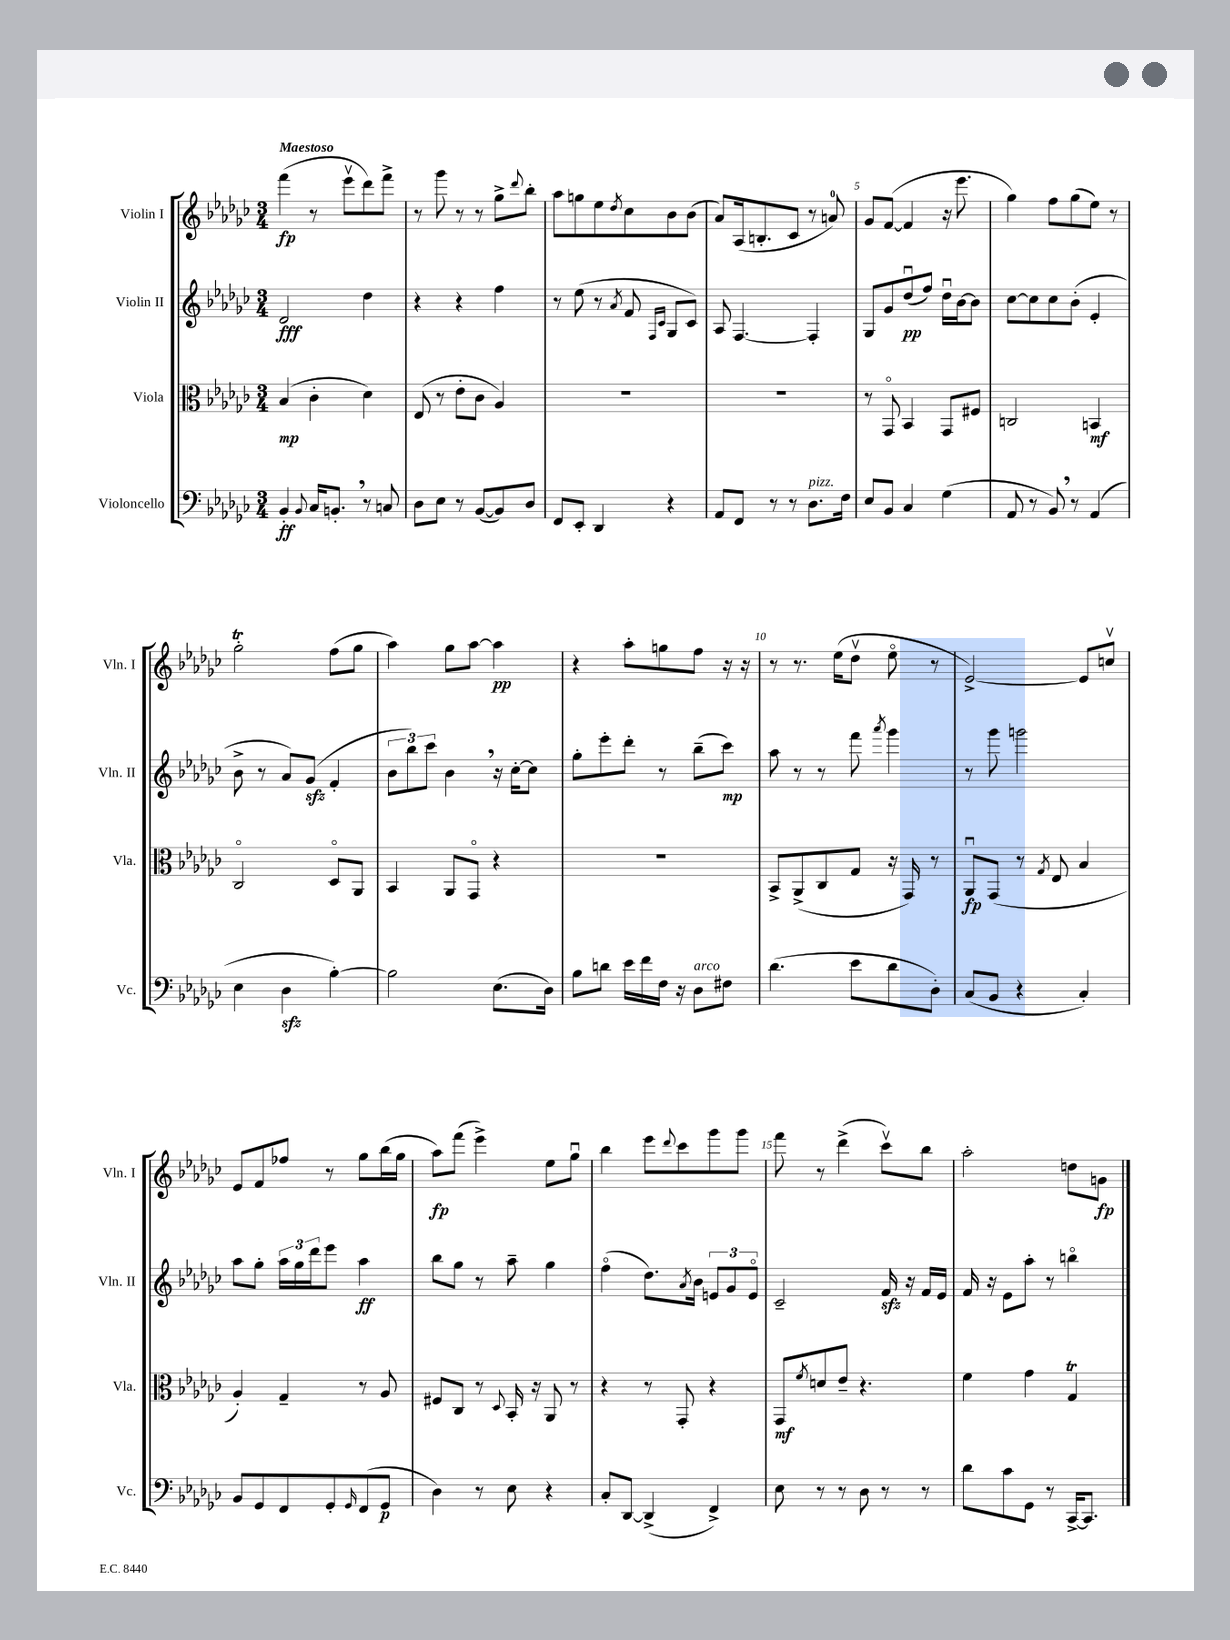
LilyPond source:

<<
\new StaffGroup <<
\new Staff = "s0" \with { instrumentName = "Violin I" shortInstrumentName = "Vln. I" } {
    \clef treble \key ges \major \numericTimeSignature \time 3/4 \tempo "Maestoso"
    f'''4\fp( r8 ees'''8\upbow des'''8) f'''8-> |
    r8 ges'''8 r8 r8 ges''8-> \appoggiatura { des'''8 } bes''8-. |
    aes''8 g''8 ees''8 \acciaccatura { des''8 } ces''8 bes'8 bes'8( |
    aes'8) aes16( b8.-. ces'8 r8 a'8-0) |
    ges'8 f'8~( f'4 r16 ees'''8. |
    ges''4) f''8 ges''8( ees''8) r8 |
    ges''2-.\trill f''8( ges''8 |
    aes''4) ges''8 aes''8~ aes''4\pp |
    r4 aes''8-. g''8 f''8 r16 r16 |
    r8 r8. ees''16( des''8\upbow ees''8\flageolet r8 |
    ees'2~->) ees'8 c''8\upbow |
    ees'8 f'8 fes''8 r8 ges''8 bes''16( ges''16 |
    aes''8\fp) f'''8( ees'''4->) ees''8 ges''8\downbow |
    bes''4 ees'''8 \appoggiatura { des'''8 } ces'''8 ges'''8 ges'''8 |
    f'''8 r8 des'''4->( ces'''8\upbow) bes''8 |
    aes''2-. d''8 g'8\fp \bar "|." |
}
\new Staff = "s1" \with { instrumentName = "Violin II" shortInstrumentName = "Vln. II" } {
    \clef treble \key ges \major \numericTimeSignature \time 3/4
    des'2\fff des''4 |
    r4 r4 f''4 |
    r8 ees''8( r8 \acciaccatura { aes'8 } f'8 \grace { f16 ces'16 } ges8 ces'8) |
    aes8 f4.~ f4-. |
    ges8 ges'8 des''8\downbow\pp( f''8) des''16\downbow bes'16~ bes'8 |
    ces''8~ ces''8 ces''8 bes'8-.( ees'4-. |
    bes'8-> r8 aes'8) ges'8\sfz( f'4-. |
    \tuplet 3/2 { bes'8 bes''8) ces'''8 } bes'4 \breathe r16 ces''16~-. ces''8 |
    ges''8-. ees'''8-. des'''8-. r8 bes''8--( ces'''8\mp) |
    aes''8 r8 r8 f'''8 \acciaccatura { aes'''8 } ges'''4 |
    r8 ges'''8 g'''2 |
    aes''8 ges''8-. \tuplet 3/2 { aes''16 ges''16 des'''16 } ees'''8 aes''4\ff |
    bes''8 ges''8 r8 aes''8-- ges''4 |
    f''4\flageolet( des''8.) \acciaccatura { aes'8 } bes'16 \tuplet 3/2 { e'8 ges'8 e'8\flageolet } |
    ces'2-- f'16\sfz r16 f'16 ees'16 |
    f'16 r16 ees'8 aes''8-. r8 b''4\flageolet \bar "|." |
}
\new Staff = "s2" \with { instrumentName = "Viola" shortInstrumentName = "Vla." } {
    \clef alto \key ges \major \numericTimeSignature \time 3/4
    bes4\mp( ces'4-. des'4) |
    ees8( r8 ees'8-. ces'8 aes4) |
    R2. |
    R2. |
    r8 ges,8\flageolet bes,4 ges,8 fis8 |
    c2 b,4\mf |
    ces2\flageolet des8\flageolet aes,8 |
    bes,4 aes,8 ges,8\flageolet r4 |
    R2. |
    bes,8-> aes,8->( ces8 ges8 r16 ges,16) r8 |
    aes,8\downbow\fp ges,8( r8 \acciaccatura { ges8 } ees8 bes4 |
    aes4-.) ges4-- r8 aes8 |
    fis8 ces8 r8 \appoggiatura { des8 } bes,16-. r16 aes,8 r8 |
    r4 r8 ges,8-. r4 |
    ges,8\mf \acciaccatura { f'8 } d'8 ees'8-- r4. |
    f'4 ges'4 ges4\trill \bar "|." |
}
\new Staff = "s3" \with { instrumentName = "Violoncello" shortInstrumentName = "Vc." } {
    \clef bass \key ges \major \numericTimeSignature \time 3/4
    bes,4-.\ff \appoggiatura { bes,8 } ces16 b,8.-. \breathe r8 c8 |
    des8 ees8 r8 bes,8~( bes,8) des8 |
    f,8 ees,8-. des,4 r4 |
    aes,8 f,8 r8 r8 des8.^\markup { \italic "pizz." } f16 |
    ees8 bes,8 ces4 ges4( |
    aes,8 r8 bes,8) \breathe r8 aes,4( |
    ees4 des4\sfz bes4~-.) |
    bes2 ees8.( des16) |
    bes8 d'8 ees'16 f'16 f16 r16 des8^\markup { \italic "arco" } fis8 |
    des'4.( ees'8 des'8 des8-.) |
    ces8( bes,8 r4 ces4-.) |
    bes,8 ges,8 f,8 ges,8-. \grace { ges,16 } f,8( ges,8\p |
    des4) r8 ees8 r4 |
    ces8-. des,8~ des,4->( f,4->) |
    ees8 r8 r8 des8 r8 r8 |
    des'8 ces'8 ges,8 r8 ces,16~-> ces,8. \bar "|." |
}
>>
>>
\layout { \context { \Score \override BarNumber.break-visibility = ##(#f #t #t) barNumberVisibility = #(every-nth-bar-number-visible 5) } }
